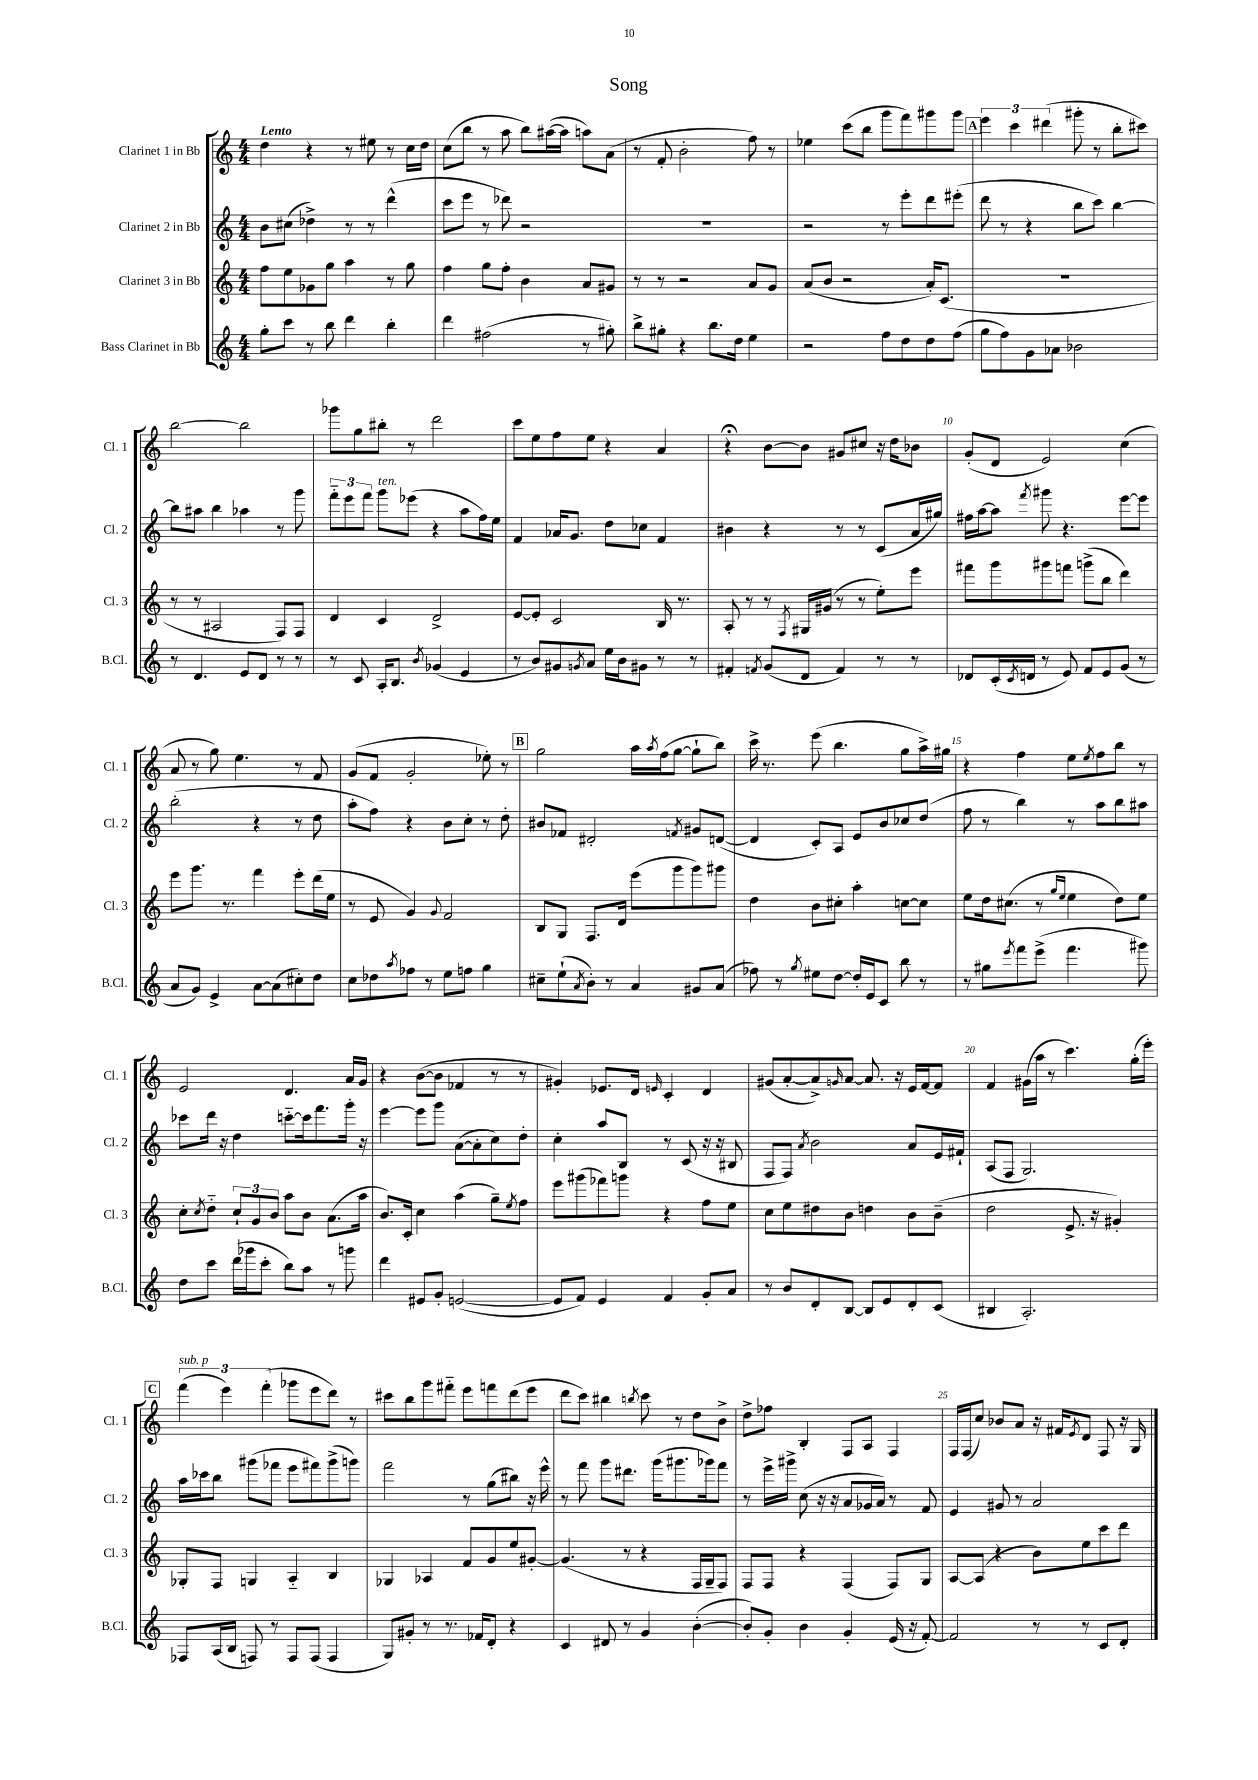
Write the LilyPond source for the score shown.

\header { title = "Song" }
<<
\new StaffGroup <<
\new Staff = "s0" \with { instrumentName = "Clarinet 1 in Bb" shortInstrumentName = "Cl. 1" } {
    \clef treble \key c \major \numericTimeSignature \time 4/4 \tempo "Lento"
    d''4 r4 r8 eis''8 r8 c''16 d''16 |
    c''8( b''8 r8 a''8 b''8) ais''16~( ais''16 a''8) a'8( |
    r8 f'8-. b'2-. f''8) r8 |
    ees''4 c'''8( b''8 g'''8 f'''8) gis'''8 gis'''8 |
    \mark \markup { \box "A" } \tuplet 3/2 { e'''4 c'''4 dis'''4( } gis'''8-. r8 b''8-. cis'''8) |
    b''2~ b''2 |
    ges'''8 g''8 bis''8-. r8 d'''2 |
    c'''8 e''8 f''8 e''8 r4 a'4 |
    r4\fermata b'8~ b'8 gis'8 cis''8 r16 d''16 bes'8 |
    g'8-.( d'8 e'2) c''4( |
    a'8 r8 g''8) e''4. r8 f'8 |
    g'8( f'8 g'2-. ees''8-.) r8 |
    \mark \markup { \box "B" } g''2 a''16 \acciaccatura { a''8 } f''16( g''8~ g''8-! b''8) |
    c'''16-> r8. e'''8( b''4. g''8 a''16->) gis''16 |
    r4 f''4 e''8 \acciaccatura { e''8 } f''8 b''8 r8 |
    e'2 d'4. a'16 g'16 |
    r4 b'8~( b'8 fes'4 r8 r8 |
    gis'4-.) ees'8. d'16 \grace { e'16 } c'4-. d'4 |
    gis'8( a'8~-. a'8->) \grace { g'16 } a'8~ a'8. r16 e'16 f'16~ f'8 |
    f'4 gis'16( a''16 r8 c'''4.) g''16-.( e'''16-.) |
    \mark \markup { \box "C" } \tuplet 3/2 { f'''4^\markup { \italic "sub. p" }( e'''4) f'''4-.( } ges'''8 e'''8 d'''8) r8 |
    cis'''8 b''8 g'''8 fis'''8-_ e'''8 f'''8 d'''8( e'''8 |
    d'''8 c'''8) bis''4 \acciaccatura { b''8 } c'''8 r8 d''8 b'8-> |
    d''8-> fes''8 b4-. f8 a8 f4 |
    f16 f16( c''8) bes'8 a'8 r16 fis'16 \acciaccatura { e'8 } d'8 f8 r16 g16 \bar "|." |
}
\new Staff = "s1" \with { instrumentName = "Clarinet 2 in Bb" shortInstrumentName = "Cl. 2" } {
    \clef treble \key c \major \numericTimeSignature \time 4/4
    b'8 cis''8( des''4->) r8 r8 d'''4-^( |
    c'''8 e'''8 r8 des'''8) r2 |
    R1 |
    r2 r8 e'''8-. d'''8 eis'''8-.( |
    \mark \markup { \box "A" } d'''8 r8 r4 b''8 c'''8) b''4~ |
    b''8 ais''8 b''4 aes''4 r8 g'''8 |
    \tuplet 3/2 { f'''8-_ e'''8 f'''8 } g'''8^\markup { \italic "ten." } ees'''8( r4 a''8 f''16) e''16 |
    f'4 aes'16 g'8. d''8 ces''8 f'4 |
    bis'4 r4 r8 r8 c'8( a'16 gis''16) |
    fis''16 a''16~ a''8 \acciaccatura { f'''8 } gis'''8 r4. e'''8~ e'''8 |
    b''2-.( r4 r8 d''8 |
    a''8-. f''8) r4 b'8 c''8-. r8 d''8-. |
    \mark \markup { \box "B" } bis'8 fes'8 dis'2-. \acciaccatura { f'8 } gis'8 d'8~( |
    d'4 c'8-.) a8 e'8 b'8 ces''8 d''8( |
    f''8 r8 b''4) r8 a''8 b''8 ais''8 |
    ces'''8 d'''16 r16 d''4 c'''8~-_ c'''16 f'''8. g'''16-. r16 |
    e'''4~ e'''8 g'''8 a'8~( a'8-. c''8) d''8-. |
    c''4-. a''8 b8 r8 c'8( r16 r16 bis8 |
    f8 f8) \acciaccatura { a'8 } b'2 a'8 e'16 fis'16-! |
    a8( f8 g2.) |
    \mark \markup { \box "C" } a''16 ces'''16 b''8 gis'''8( fes'''8 e'''8 fis'''8) gis'''8->( g'''8) |
    f'''2 r8 g''8( bis''8) r16 e'''16-^ |
    r8 f'''8 g'''8 dis'''8. g'''16( gis'''8. ges'''16) f'''8 |
    r8 e'''16-> gis'''16-> c''8( r16 r16 a'8 ges'16 a'16) r8 f'8 |
    e'4 gis'8 r8 a'2 \bar "|." |
}
\new Staff = "s2" \with { instrumentName = "Clarinet 3 in Bb" shortInstrumentName = "Cl. 3" } {
    \clef treble \key c \major \numericTimeSignature \time 4/4
    f''8 e''8 ges'8 g''8 a''4 r8 g''8 |
    f''4 g''8 f''8-. b'4 a'8 gis'8 |
    r8 r8 r2 a'8 g'8 |
    a'8( b'8 r2 a'16-.) c'8.( |
    \mark \markup { \box "A" } R1 |
    r8 r8 ais2 f8) f8 |
    d'4 c'4 d'2-> |
    e'8~ e'8-. c'2 b16 r8. |
    a8-. r8 r8 \acciaccatura { f8 } gis16 gis'16( r8 r8 e''8-.) e'''8 |
    fis'''8 g'''8 gis'''8 f'''8 g'''8->( b''8 d'''4) |
    e'''8 g'''8. r8. f'''4 e'''8-. d'''16( e''16 |
    r8 e'8 g'4) \appoggiatura { g'8 } f'2 |
    \mark \markup { \box "B" } b8 g8 f8. d'16 e'''8( g'''8 g'''8) gis'''8 |
    d''4 b'8 cis''8-. a''4-. c''8~ c''8 |
    e''8 d''16 cis''8.( r8 \grace { g''16 e''16 } e''4 d''8) e''8 |
    c''8-. \acciaccatura { c''8 } d''8-_ \tuplet 3/2 { c''8-! g'8 b'8 } a''8 b'8 a'8.( a''16 |
    b'8.) c'16-. c''4 a''4( g''8--) \acciaccatura { e''8 } f''8 |
    e'''8 gis'''8( fes'''8) g'''8 r4 f''8 e''8 |
    c''8 e''8 dis''8 b'8 d''4 b'8 b'8--( |
    d''2 e'8.-> r16 gis'4-.) |
    \mark \markup { \box "C" } ges8-. f8 g4 a4-_ b4 |
    ges4 aes4 f'8 g'8 e''8 gis'8~-. |
    gis'4.( r8 r4 f16 g16-- f8) |
    f8 f8 r4 f4( f8) g8 |
    a8~ a8( r4 b'8) e''8 c'''8 d'''8 \bar "|." |
}
\new Staff = "s3" \with { instrumentName = "Bass Clarinet in Bb" shortInstrumentName = "B.Cl." } {
    \clef treble \key c \major \numericTimeSignature \time 4/4
    g''8-. c'''8 r8 b''8 d'''4 b''4-. |
    d'''4 fis''2( r8 gis''8-.) |
    b''8-> gis''8-. r4 b''8. d''16 e''4 |
    r2 f''8 d''8 d''8 f''8( |
    \mark \markup { \box "A" } g''8 f''8) g'8 aes'8 bes'2 |
    r8 d'4. e'8 d'8 r8 r8 |
    r8 c'8 a16-. b8. \acciaccatura { b'8 } ges'4( e'4 |
    r8 b'8) gis'8 \acciaccatura { g'8 } a'8 e''16 b'16 gis'8 r8 r8 |
    fis'4-. \acciaccatura { f'8 } g'8( d'8 f'4) r8 r8 |
    des'8 c'16-.( \acciaccatura { c'8 } d'16 r8 e'8) f'8 e'8 g'8( r8 |
    a'8 g'8) e'4-> a'8~ a'8( cis''8-.) d''8 |
    c''8 des''8 \acciaccatura { a''8 } fes''8 r8 e''8 f''8 g''4 |
    \mark \markup { \box "B" } cis''8-- e''8-!( \acciaccatura { a'8 } b'8-.) r8 a'4 gis'8 a'8( |
    fes''8) r8 \acciaccatura { g''8 } eis''8 d''8~ d''16-. e'16 c'8 b''8 r8 |
    r8 gis''8 \acciaccatura { e'''8 } f'''8 e'''8->( f'''4. gis'''8) |
    d''8 c'''8 d'''16( ges'''16 c'''8-. b''8) a''8 r8 g'''8 |
    d'''4 eis'8 g'8-. e'2~( |
    e'8 f'8) e'4 f'4 g'8-. a'8 |
    r8 b'8 d'8-. b8~ b8 e'8 d'8-. c'8( |
    bis4 a2.-.) |
    \mark \markup { \box "C" } fes8 a16( b16 f8) r8 f8 f8( f4 |
    g8) gis'8-. r8 r8. fes'16 d'8-. r4 |
    c'4 dis'8 r8 g'4 b'4~-.( |
    b'8-.) g'8-. b'4 g'4-. e'16( r16 f'8~-.) |
    f'2 r8 r8 c'8 d'8-. \bar "|." |
}
>>
>>
\layout { \context { \Score \override BarNumber.break-visibility = ##(#f #t #t) barNumberVisibility = #(every-nth-bar-number-visible 5) } }
